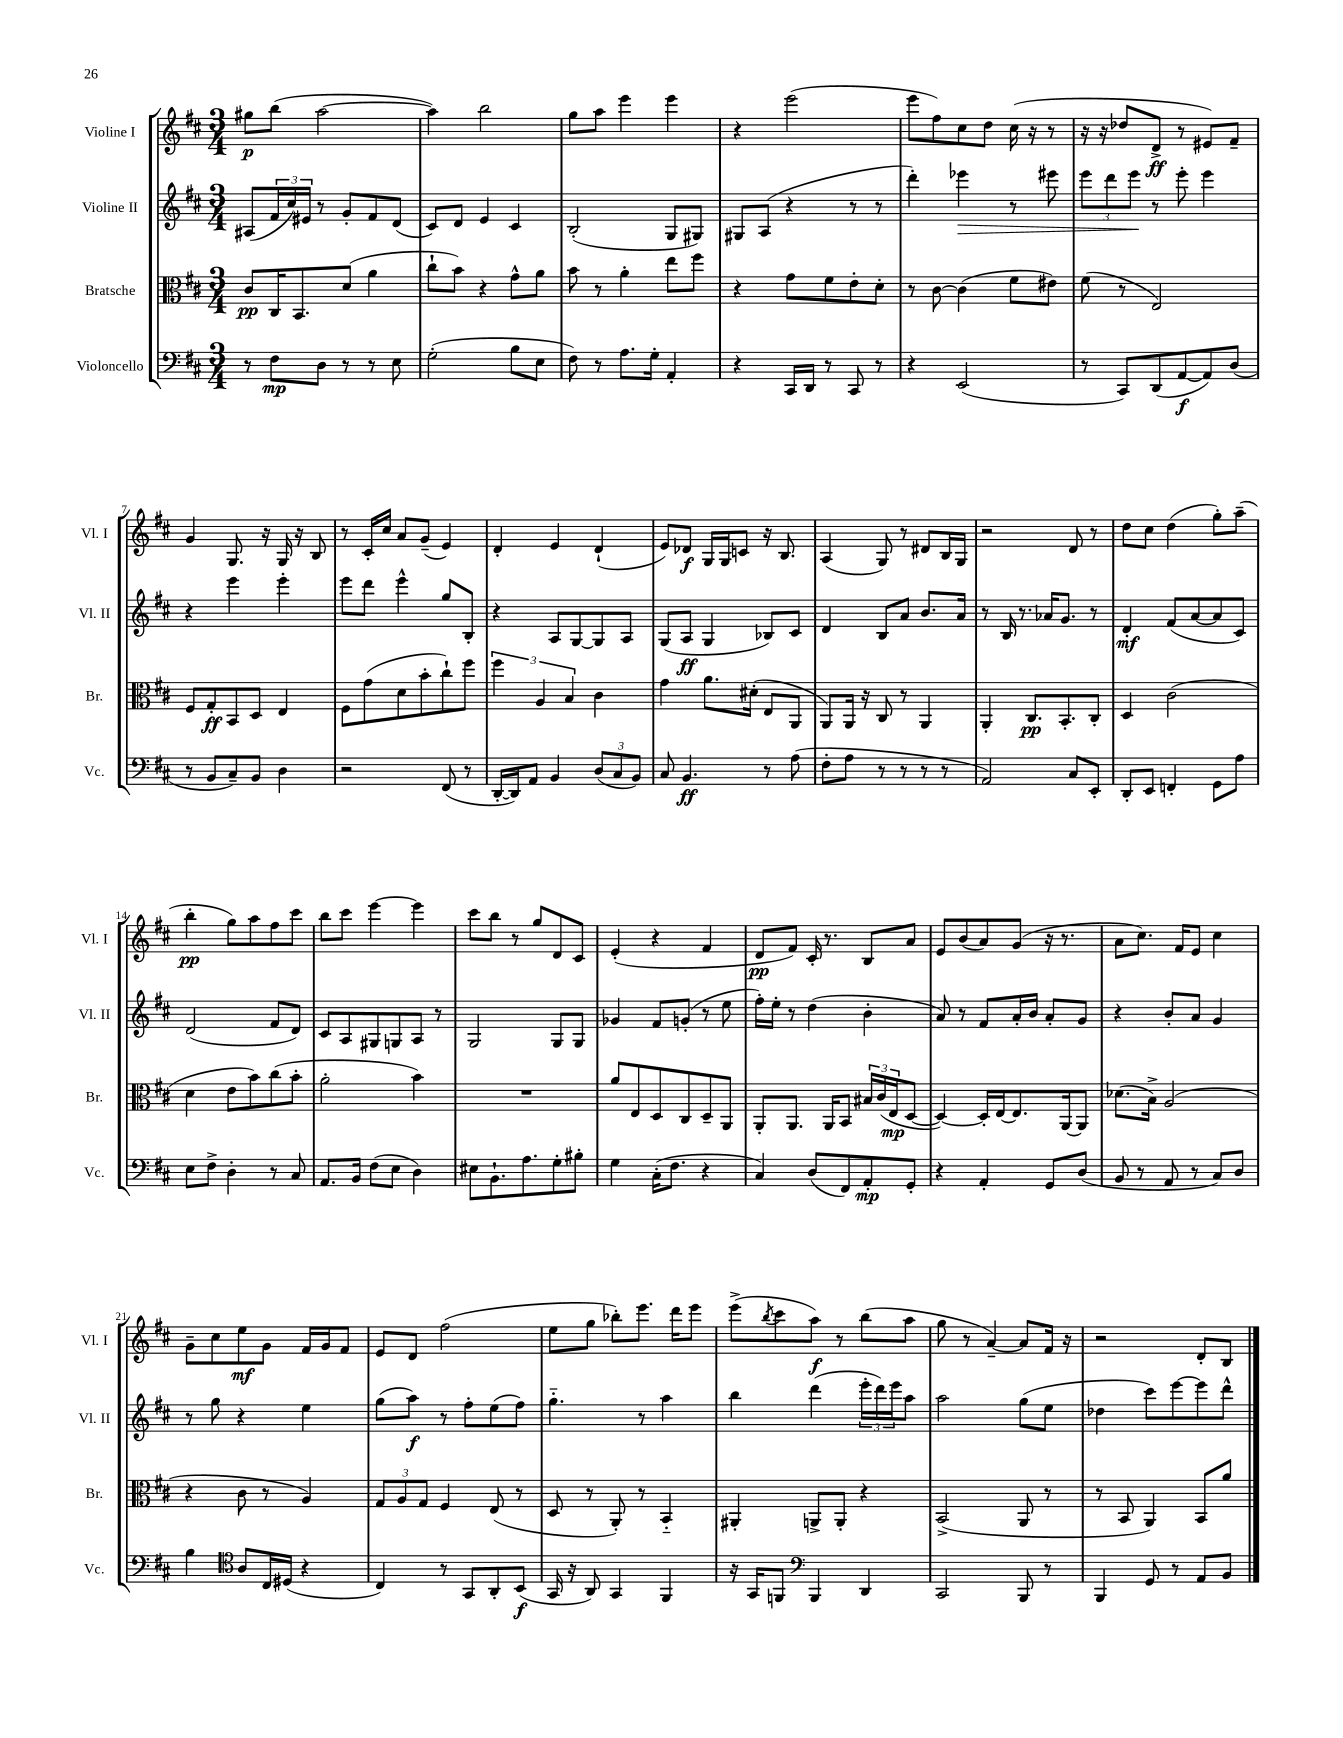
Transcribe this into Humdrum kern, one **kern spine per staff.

**kern	**dynam	**kern	**dynam	**kern	**dynam	**kern	**dynam
*part4	*part4	*part3	*part3	*part2	*part2	*part1	*part1
*staff4	*staff4	*staff3	*staff3	*staff2	*staff2	*staff1	*staff1
*I"Violoncello	*	*I"Bratsche	*	*I"Violine II	*	*I"Violine I	*
*I'Vc.	*	*I'Br.	*	*I'Vl. II	*	*I'Vl. I	*
*clefF4	*	*clefC3	*	*clefG2	*	*clefG2	*
*k[f#c#]	*	*k[f#c#]	*	*k[f#c#]	*	*k[f#c#]	*
*M3/4	*	*M3/4	*	*M3/4	*	*M3/4	*
=1	=1	=1	=1	=1	=1	=1	=1
8r	.	8c#/L	pp	(8A#X/L	.	8gg#X\L	p
8F#\L	mp	16C#/K	.	24f#/L	.	(8bb\J	.
.	.	.	.	24cc#/)	.	.	.
.	.	8.BB/	.	.	.	.	.
.	.	.	.	24e#X/JJ	.	.	.
8D\J	.	.	.	8r	.	[2aa\	.
8r	.	(8d/J	.	8g'/L	.	.	.
8r	.	4a\	.	8f#/	.	.	.
8E\	.	.	.	(8d/J	.	.	.
=2	=2	=2	=2	=2	=2	=2	=2
(2G'\	.	8cc#`\L	.	8c#/L)	.	4aa\])	.
.	.	8b\J)	.	8d/J	.	.	.
.	.	4r	.	4e/	.	2bb\	.
8B\L	.	8g^^\L	.	4c#/	.	.	.
8E\J	.	8a\J	.	.	.	.	.
=3	=3	=3	=3	=3	=3	=3	=3
8F#\)	.	8b\	.	(2B'/	.	8gg\L	.
8r	.	8r	.	.	.	8aa\J	.
8.A\L	.	4a'\	.	.	.	4eee\	.
16G'\Jk	.	.	.	.	.	.	.
4AA'/	.	8ee\L	.	8G/L	.	4eee\	.
.	.	8ff#\J	.	8G#X/J)	.	.	.
=4	=4	=4	=4	=4	=4	=4	=4
4r	.	4r	.	8G#X/L	.	4r	.
.	.	.	.	(8A/J	.	.	.
16CC#/LL	.	8g\L	.	4r	.	(2eee\	.
16DD/JJ	.	.	.	.	.	.	.
8r	.	8f#\	.	.	.	.	.
8CC#/	.	8e'\	.	8r	.	.	.
8r	.	8d'\J	.	8r	.	.	.
=5	=5	=5	=5	=5	=5	=5	=5
4r	.	8r	.	4ddd'\)	.	8eee\L	.
.	.	[8c#\	.	.	.	8ff#\)	.
!	!	!	!	!	!LO:HP:b	!	!
(2EE/	.	(4c#\]	.	4eee-X\	>	8cc#\	.
.	.	.	.	.	.	8dd\J	.
.	.	8f#\L	.	8r	.	(16cc#\	.
.	.	.	.	.	.	16r	.
.	.	8e#X\J)	.	8eee#X\	.	8r	.
=6	=6	=6	=6	=6	=6	=6	=6
8r	.	(8f#\	.	12eee\L	.	16r	.
.	.	.	.	.	.	16r	.
.	.	.	.	12ddd\	.	.	.
8CC#/L)	.	8r	.	.	.	8dd-X/L	.
.	.	.	.	12eee\J	.	.	.
(8DD/	.	2E/)	.	8r	]	8d^/J	ff
[8AA/	f	.	.	8eee'\	.	8r	.
8AA/])	.	.	.	4eee\	.	8e#X/L)	.
(8D/J	.	.	.	.	.	8f#~/J	.
!!LO:LB:g=z
=7	=7	=7	=7	=7	=7	=7	=7
8r	.	8F#/L	.	4r	.	4g/	.
8BB/L	.	8G'/	ff	.	.	.	.
8C#~/)	.	8BB/	.	4eee\	.	8.G/	.
8BB/J	.	8D/J	.	.	.	.	.
.	.	.	.	.	.	16r	.
4D\	.	4E/	.	4eee'\	.	16G/	.
.	.	.	.	.	.	16r	.
.	.	.	.	.	.	8B/	.
=8	=8	=8	=8	=8	=8	=8	=8
2r	.	8F#\L	.	8eee\L	.	8r	.
.	.	(8g\	.	8ddd\J	.	16c#'/LL	.
.	.	.	.	.	.	16cc#/JJ	.
.	.	8d\	.	4eee^^\	.	8a/L	.
.	.	8b'\	.	.	.	(8g~/J	.
(8FF#/	.	8cc#`\)	.	8gg/L	.	4e/)	.
8r	.	8ff#\J	.	8B'/J	.	.	.
=9	=9	=9	=9	=9	=9	=9	=9
[16DD'/LL	.	6ff#\	.	4r	.	4d'/	.
16DD/J])	.	.	.	.	.	.	.
8AA/J	.	.	.	.	.	.	.
.	.	6A/	.	.	.	.	.
4BB/	.	.	.	8A/L	.	4e/	.
.	.	6B/	.	.	.	.	.
.	.	.	.	[8G/	.	.	.
(12D/L	.	4c#\	.	8G/]	.	(4d`/	.
12C#/	.	.	.	.	.	.	.
.	.	.	.	8A/J	.	.	.
12BB/J)	.	.	.	.	.	.	.
=10	=10	=10	=10	=10	=10	=10	=10
8C#/	.	4g\	.	(8G/L	.	8e/L)	.
4.BB/	ff	.	.	8A/J	ff	8d-X/J	f
.	.	8.a\L	.	4G/	.	16G/LL	.
.	.	.	.	.	.	16G/J	.
.	.	.	.	.	.	8cn/J	.
.	.	(16d#X'\Jk	.	.	.	.	.
8r	.	8E/L	.	8B-X/L)	.	16r	.
.	.	.	.	.	.	8.B/	.
(8A\	.	8AA/J	.	8c#/J	.	.	.
=11	=11	=11	=11	=11	=11	=11	=11
8F#'\L	.	8AA/L)	.	4d/	.	(4A/	.
8A\J	.	16AA/Jk	.	.	.	.	.
.	.	16r	.	.	.	.	.
8r	.	8C#/	.	8B/L	.	8G/)	.
8r	.	8r	.	8a/J	.	8r	.
8r	.	4AA/	.	8.b/L	.	8d#X/L	.
8r	.	.	.	.	.	16B/L	.
.	.	.	.	16a/Jk	.	16G/JJ	.
=12	=12	=12	=12	=12	=12	=12	=12
2AA/)	.	4AA'/	.	8r	.	2r	.
.	.	.	.	16B/	.	.	.
.	.	.	.	8.r	.	.	.
.	.	8.C#/L	pp	.	.	.	.
.	.	.	.	16a-X/KL	.	.	.
.	.	8.BB'/	.	8.g/J	.	.	.
8C#/L	.	.	.	.	.	8d/	.
8EE'/J	.	8C#'/J	.	8r	.	8r	.
=13	=13	=13	=13	=13	=13	=13	=13
8DD'/L	.	4D/	.	4d'/	mf	8dd\L	.
8EE/J	.	.	.	.	.	8cc#\J	.
4FFn'/	.	(2c#\	.	(8f#/L	.	(4dd\	.
.	.	.	.	[8a/	.	.	.
8GG\L	.	.	.	8a/]	.	8gg'\L)	.
8A\J	.	.	.	8c#/J)	.	(8aa~\J	.
!!LO:LB:g=z
=14	=14	=14	=14	=14	=14	=14	=14
8E\L	.	4d\	.	(2d/	.	4bb'\	pp
8F#^\J	.	.	.	.	.	.	.
4D'\	.	8e\L	.	.	.	8gg\L)	.
.	.	8b\)	.	.	.	8aa\	.
8r	.	(8cc#\	.	8f#/L	.	8ff#\	.
8C#/	.	8b'\J	.	8d/J)	.	8ccc#\J	.
=15	=15	=15	=15	=15	=15	=15	=15
8.AA/L	.	2a'\	.	8c#/L	.	8bb\L	.
.	.	.	.	8A/	.	8ccc#\J	.
16BB/Jk	.	.	.	.	.	.	.
(8F#\L	.	.	.	8G#X/	.	[4eee\	.
8E\J	.	.	.	8Gn/	.	.	.
4D\)	.	4b\)	.	8A/J	.	4eee\]	.
.	.	.	.	8r	.	.	.
=16	=16	=16	=16	=16	=16	=16	=16
8E#X\L	.	2.r	.	2G/	.	8ccc#\L	.
8.BB`\	.	.	.	.	.	8bb\J	.
.	.	.	.	.	.	8r	.
8.A\	.	.	.	.	.	.	.
.	.	.	.	.	.	8gg/L	.
8G'\	.	.	.	8G/L	.	8d/	.
8B#X'\J	.	.	.	8G/J	.	8c#/J	.
=17	=17	=17	=17	=17	=17	=17	=17
4G\	.	8a/L	.	4g-X/	.	(4e'/	.
.	.	8E/	.	.	.	.	.
(16C#'\KL	.	8D/	.	8f#/L	.	4r	.
8.F#\J	.	.	.	.	.	.	.
.	.	8C#/	.	(8gn'/J	.	.	.
4r	.	8D~/	.	8r	.	4f#/	.
.	.	8AA/J	.	8ee\	.	.	.
=18	=18	=18	=18	=18	=18	=18	=18
4C#/)	.	8AA'/L	.	16ff#'\LL)	.	8d/L	pp
.	.	.	.	16ee'\JJ	.	.	.
.	.	8.AA/J	.	8r	.	8f#/J)	.
(8D/L	.	.	.	(4dd\	.	16c#'/	.
.	.	16AA/KL	.	.	.	8.r	.
8FF#/)	.	8BB/J	.	.	.	.	.
8AA'/	mp	24B#X/LL	.	4b'\	.	8B/L	.
.	.	(24c#/	.	.	.	.	.
.	.	24E/J	mp	.	.	.	.
8GG'/J	.	[8D/J	.	.	.	8a/J	.
=19	=19	=19	=19	=19	=19	=19	=19
4r	.	4D/_)	.	8a/)	.	8e/L	.
.	.	.	.	8r	.	(8b/	.
4AA'/	.	16D'/LL]	.	8f#/L	.	8a/)	.
.	.	[16E/J	.	.	.	.	.
.	.	8.E/]	.	16a'/L	.	(8g/J	.
.	.	.	.	16b/JJ	.	.	.
8GG/L	.	.	.	8a'/L	.	16r	.
.	.	[16AA/k	.	.	.	8.r	.
(8D/J	.	8AA/J]	.	8g/J	.	.	.
=20	=20	=20	=20	=20	=20	=20	=20
8BB/	.	(8.d-X\L	.	4r	.	8a\L	.
8r	.	.	.	.	.	8.cc#\J)	.
.	.	16B^\Jk)	.	.	.	.	.
8AA/	.	(2A/	.	8b'/L	.	.	.
.	.	.	.	.	.	16f#/KL	.
8r	.	.	.	8a/J	.	8e/J	.
8C#/L)	.	.	.	4g/	.	4cc#\	.
8D/J	.	.	.	.	.	.	.
!!LO:LB:g=z
=21	=21	=21	=21	=21	=21	=21	=21
4B\	.	4r	.	8r	.	8g~\L	.
.	.	.	.	8gg\	.	8cc#\	.
*clefC4	*	*	*	*	*	*	*
8A/L	.	8c#\	.	4r	.	8ee\	mf
16C#/L	.	8r	.	.	.	8g\J	.
(16D#X/JJ	.	.	.	.	.	.	.
4r	.	4A/)	.	4ee\	.	16f#/LL	.
.	.	.	.	.	.	16g/J	.
.	.	.	.	.	.	8f#/J	.
=22	=22	=22	=22	=22	=22	=22	=22
4C#/)	.	12G/L	.	(8gg\L	.	8e/L	.
.	.	12A/	.	.	.	.	.
.	.	.	.	8aa\J)	f	8d/J	.
.	.	12G/J	.	.	.	.	.
8r	.	4F#/	.	8r	.	(2ff#\	.
8GG/L	.	.	.	8ff#'\L	.	.	.
8AA'/	.	(8E/	.	(8ee\	.	.	.
(8BB/J	f	8r	.	8ff#\J)	.	.	.
=23	=23	=23	=23	=23	=23	=23	=23
16GG/	.	8D/	.	4.gg\	.	8ee\L	.
16r	.	.	.	.	.	.	.
8AA/)	.	8r	.	.	.	8gg\J	.
4GG/	.	8AA'/)	.	.	.	8bb-X'\L)	.
.	.	8r	.	8r	.	8.eee\J	.
4FF#/	.	4BB/	.	4aa\	.	.	.
.	.	.	.	.	.	16ddd\KL	.
.	.	.	.	.	.	8eee\J	.
=24	=24	=24	=24	=24	=24	=24	=24
16r	.	4AA#X'/	.	4bb\	.	(8eee^\L	.
16GG/KL	.	.	.	.	.	.	.
.	.	.	.	.	.	8qbb/	.
8FFn/J	.	.	.	.	.	8ccc#\	.
*clefF4	*	*	*	*	*	*	*
4BBB/	.	8AAn^/L	.	(4ddd\	.	8aa\J)	f
.	.	8AA'/J	.	.	.	8r	.
4DD/	.	4r	.	24eee'\LL	.	(8bb\L	.
.	.	.	.	24ddd\)	.	.	.
.	.	.	.	24eee\J	.	.	.
.	.	.	.	8aa\J	.	8aa\J	.
=25	=25	=25	=25	=25	=25	=25	=25
2CC#/	.	(2BB^/	.	2aa\	.	8gg\	.
.	.	.	.	.	.	8r	.
.	.	.	.	.	.	[4a~/)	.
8BBB/	.	8AA/	.	(8gg\L	.	8a/L]	.
8r	.	8r	.	8ee\J	.	16f#/Jk	.
.	.	.	.	.	.	16r	.
=26	=26	=26	=26	=26	=26	=26	=26
4BBB/	.	8r	.	4dd-X\	.	2r	.
.	.	8BB/	.	.	.	.	.
8GG/	.	4AA/)	.	8ccc#\L)	.	.	.
8r	.	.	.	[8eee\	.	.	.
8AA/L	.	8BB/L	.	8eee\]	.	8d'/L	.
8BB/J	.	8a/J	.	8ddd^^\J	.	8B/J	.
==	==	==	==	==	==	==	==
*-	*-	*-	*-	*-	*-	*-	*-
